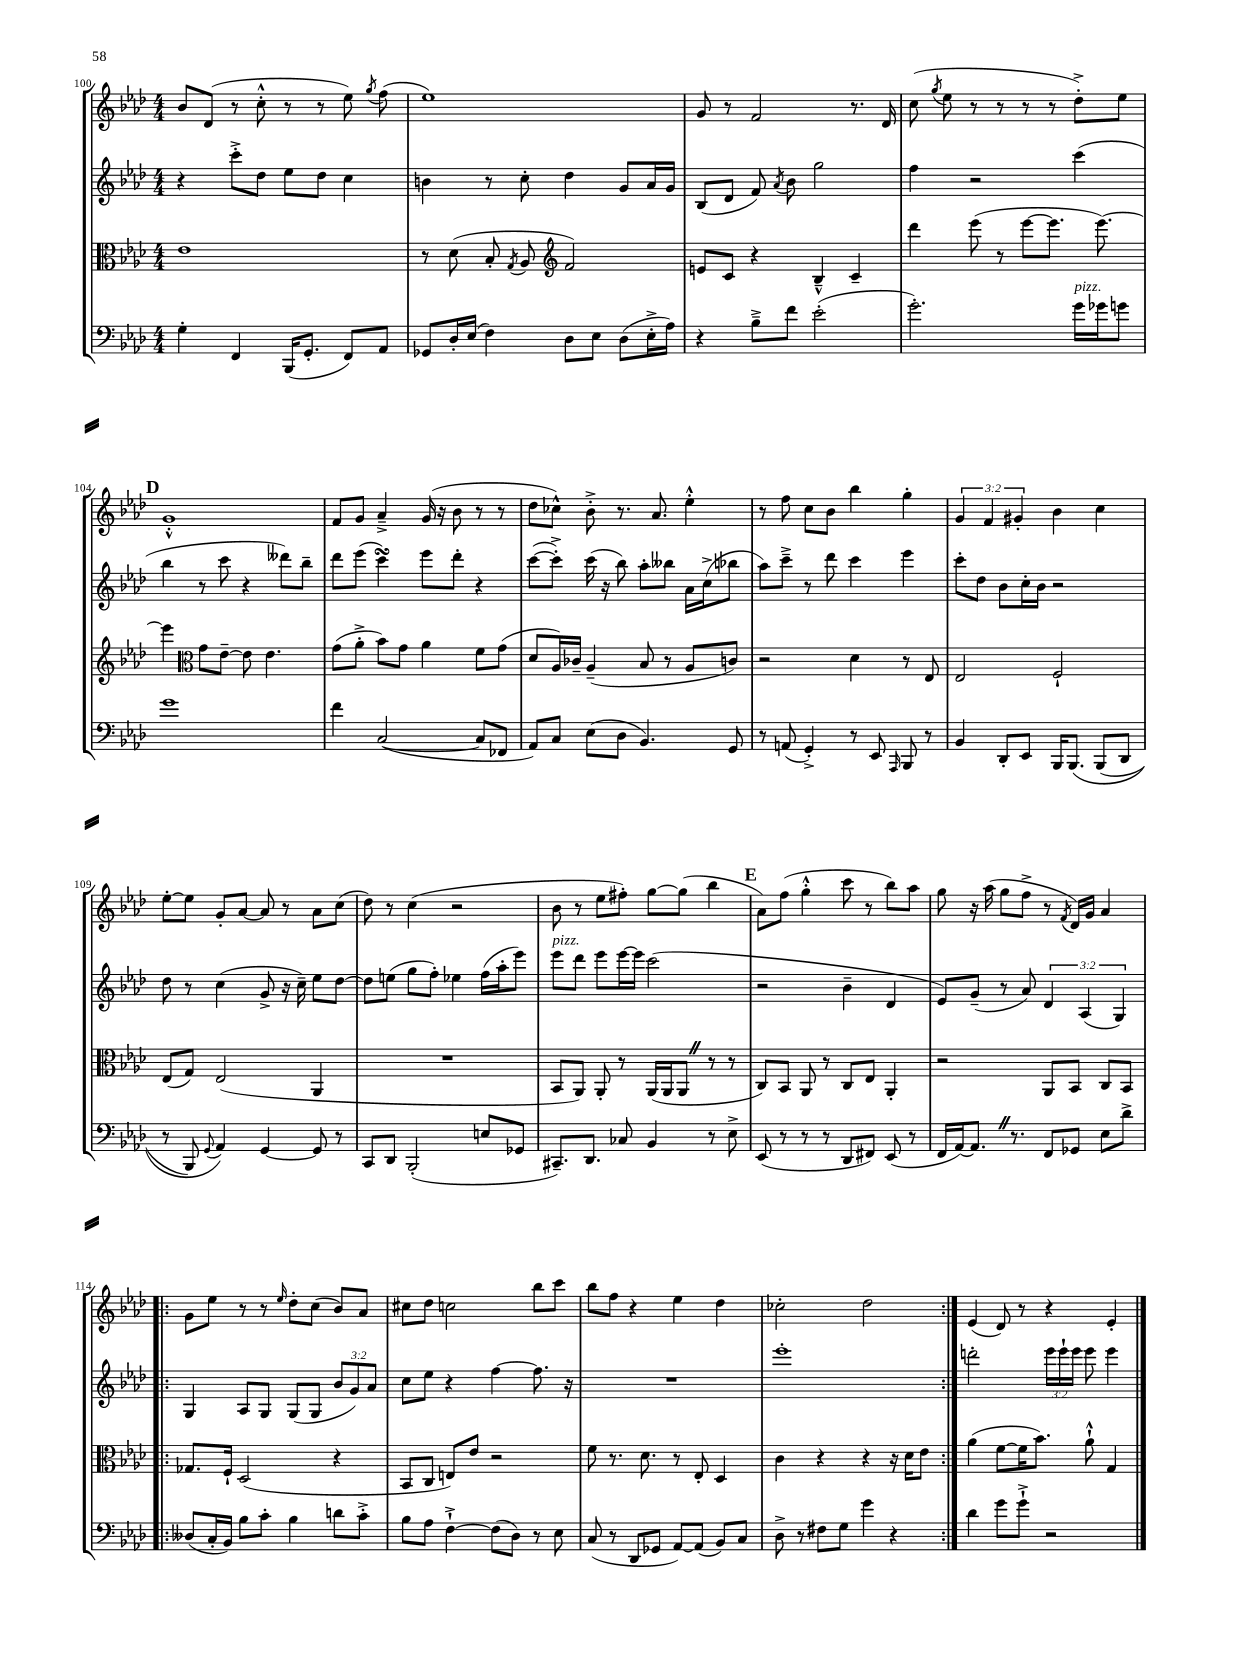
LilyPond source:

<<
\new StaffGroup <<
\new Staff = "s0" {
    \clef treble \key aes \major \numericTimeSignature \time 4/4 \override Staff.TupletNumber.text = #tuplet-number::calc-fraction-text
    \autoBeamOff bes'8[ des'8]( r8 c''8-.-^ r8 r8 ees''8) \acciaccatura { g''8 } f''8( |
    ees''1) |
    g'8 r8 f'2 r8. des'16 |
    c''8( \acciaccatura { g''8 } ees''8 r8 r8 r8 r8 des''8[-.->) ees''8] |
    \mark \markup { \bold "D" } g'1-.-^ |
    f'8[ g'8] aes'4---> g'16( r16 bes'8 r8 r8 |
    des''8[ ces''8]-^) bes'8-.-> r8. aes'8. ees''4-.-^ |
    r8 f''8 c''8[ bes'8] bes''4 g''4-. |
    \tuplet 3/2 { g'4 f'4 gis'4-. } bes'4 c''4 |
    ees''8[~-. ees''8] g'8[-. aes'8]~ aes'8 r8 aes'8[ c''8]( |
    des''8) r8 c''4( r2 |
    bes'8 r8 ees''8[ fis''8]-.) g''8[~ g''8]( bes''4 |
    \mark \markup { \bold "E" } aes'8[) f''8]( g''4-.-^ c'''8 r8 bes''8[) aes''8] |
    g''8 r16 aes''16( g''8[ f''8]-> r8 \acciaccatura { f'8 } des'16[) g'16] aes'4 |
    \repeat volta 2 { g'8[ ees''8] r8 r8 \grace { ees''16 } des''8[-. c''8]( bes'8[) aes'8] |
    cis''8[ des''8] c''2 bes''8[ c'''8] |
    bes''8[ f''8] r4 ees''4 des''4 |
    ces''2-. des''2 | }
    ees'4( des'8) r8 r4 ees'4-. \bar "|." |
}
\new Staff = "s1" {
    \clef treble \key aes \major \numericTimeSignature \time 4/4 \override Staff.TupletNumber.text = #tuplet-number::calc-fraction-text
    \autoBeamOff r4 c'''8[-.-> des''8] ees''8[ des''8] c''4 |
    b'4 r8 c''8-. des''4 g'8[ aes'16 g'16] |
    bes8[( des'8] f'8) \acciaccatura { aes'8 } bes'8 g''2 |
    f''4 r2 c'''4( |
    \mark \markup { \bold "D" } bes''4 r8 c'''8 r4 deses'''8[) bes''8]-- |
    des'''8[ ees'''8]( c'''4\turn) ees'''8[ des'''8]-. r4 |
    c'''8[~( c'''8]-.->) c'''16( r16 bes''8) aes''8[-. beses''8] aes'16[ c''16->( bes''8] |
    aes''8[) c'''8]---> r8 des'''8 c'''4 ees'''4 |
    c'''8[-. des''8] bes'8[ c''16-. bes'16] r2 |
    des''8 r8 c''4( g'8-> r16 c''16--) ees''8[ des''8]~ |
    des''8[ e''8]( g''8[ f''8]-.) ees''4 f''16[( aes''16-. ees'''8]) |
    ees'''8[^\markup { \italic "pizz." } des'''8] ees'''8[ ees'''16~ ees'''16] c'''2( |
    \mark \markup { \bold "E" } r2 bes'4-- des'4 |
    ees'8[) g'8]--( r8 aes'8) \tuplet 3/2 { des'4 aes4( g4) } |
    \repeat volta 2 { g4 aes8[ g8] g8[( g8] \tuplet 3/2 { bes'8[ g'8) aes'8] } |
    c''8[ ees''8] r4 f''4~ f''8. r16 |
    R1 |
    ees'''1-. | }
    d'''2-. \tuplet 3/2 { ees'''16[ ees'''16-! ees'''16] } ees'''8 ees'''4 \bar "|." |
}
\new Staff = "s2" {
    \clef alto \key aes \major \numericTimeSignature \time 4/4
    \autoBeamOff ees'1 |
    r8 des'8( bes8-. \acciaccatura { g8 } aes8 \clef treble f'2) |
    e'8[ c'8] r4 bes4---^ c'4-- |
    des'''4 ees'''8( r8 ees'''8[~ ees'''8.] ees'''8.~) |
    \mark \markup { \bold "D" } ees'''4 \clef alto g'8[ ees'8]~-- ees'8 ees'4. |
    g'8[( aes'8]-.-> bes'8[) g'8] aes'4 f'8[ g'8]( |
    des'8[ aes16) ces'16]-- aes4--( bes8 r8 aes8[ c'8]) |
    r2 des'4 r8 ees8 |
    ees2 f2-! |
    ees8[( g8]) ees2( aes,4 |
    R1 |
    bes,8[ aes,8]) aes,8-. r8 aes,16[( aes,16 aes,8] \once \override BreathingSign.text = \markup { \musicglyph "scripts.caesura.straight" } \breathe r8 r8 |
    \mark \markup { \bold "E" } c8[) bes,8] aes,8 r8 c8[ ees8] aes,4-. |
    r2 aes,8[ bes,8] c8[ bes,8] |
    \repeat volta 2 { ges8.[ f16]-! des2( r4 |
    bes,8[ c8] e8[) ees'8] r2 |
    f'8 r8. des'8. r8 ees8-. des4 |
    c'4 r4 r4 r16 des'16[ ees'8] | }
    aes'4( f'8[~ f'16 bes'8.]) aes'8-!-^ g4 \bar "|." |
}
\new Staff = "s3" {
    \clef bass \key aes \major \numericTimeSignature \time 4/4
    \autoBeamOff g4-. f,4 bes,,16[( g,8.]-. f,8[) aes,8] |
    ges,8[ des16-. ees16]( f4) des8[ ees8] des8[( ees16-.-> aes16]) |
    r4 bes8[---> f'8] ees'2-.( |
    g'2.-.) g'16[^\markup { \italic "pizz." } ges'16 g'8] |
    \mark \markup { \bold "D" } g'1 |
    f'4 c2~( c8[ fes,8] |
    aes,8[) c8] ees8[( des8] bes,4.) g,8 |
    r8 a,8( g,4-.->) r8 ees,8 \grace { aes,,16 } bes,,8 r8 |
    bes,4 des,8[-. ees,8] bes,,16[ bes,,8.]\( bes,,8[( des,8] |
    r8 bes,,8) \appoggiatura { g,8 } aes,4\) g,4~ g,8 r8 |
    c,8[ des,8] bes,,2-.( e8[ ges,8] |
    cis,8.[--) des,8.] ces8 bes,4 r8 ees8-> |
    \mark \markup { \bold "E" } ees,8( r8 r8 r8 des,8[ fis,8]) ees,8( r8 |
    f,16[ aes,16~) aes,8.] \once \override BreathingSign.text = \markup { \musicglyph "scripts.caesura.straight" } \breathe r8. f,8[ ges,8] ees8[ des'8]-> |
    \repeat volta 2 { deses8[( c16-. bes,16]) bes8[ c'8]-. bes4 d'8[ c'8]-.-> |
    bes8[ aes8] f4~-!-> f8[( des8]) r8 ees8 |
    c8( r8 des,8[ ges,8] aes,8[~) aes,8]( bes,8[) c8] |
    des8-> r8 fis8[ g8] g'4 r4 | }
    des'4 g'8[ g'8]-!-> r2 \bar "|." |
}
>>
>>
\layout { \context { \Score currentBarNumber = #100 } }
